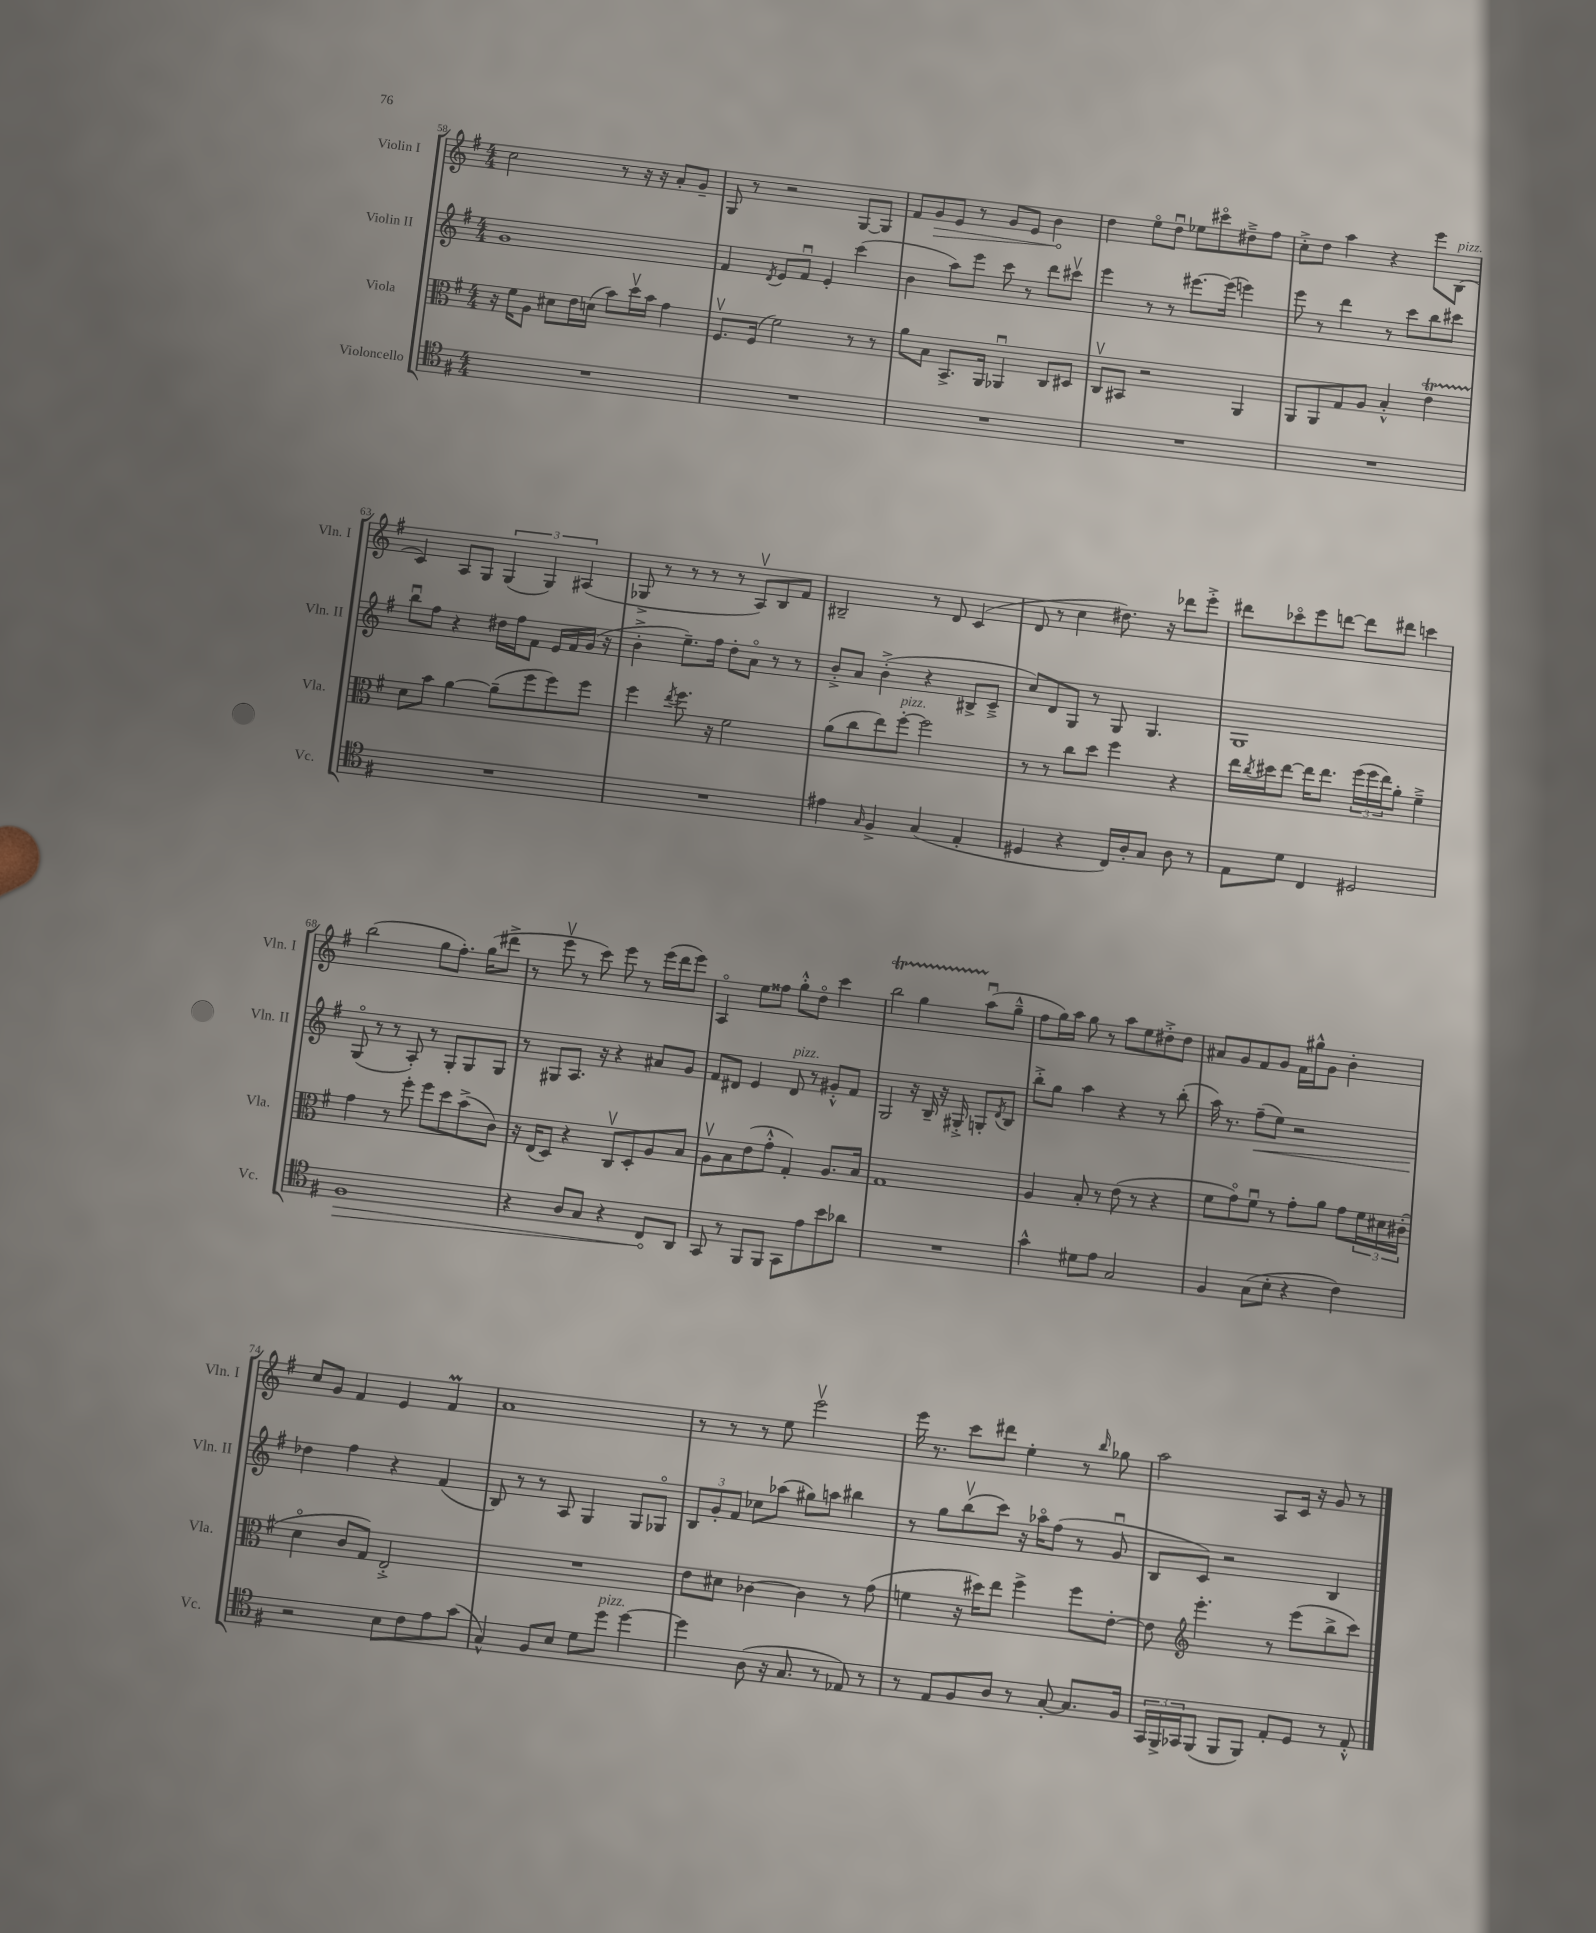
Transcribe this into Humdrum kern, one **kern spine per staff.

**kern	**kern	**kern	**kern
*staff4	*staff3	*staff2	*staff1
*clefC4	*clefC3	*clefG2	*clefG2
*k[f#]	*k[f#]	*k[f#]	*k[f#]
*M4/4	*M4/4	*M4/4	*M4/4
1r	16r	1g	2cc
.	16f#	.	.
.	8A	.	.
.	8d#	.	.
.	16e	.	.
.	(16d	.	.
.	8b)	.	8r
.	16ddv	.	16r
.	16b	.	16r
.	4g	.	8a'
.	.	.	8g~
=	=	=	=
1r	8.F#v	4f#	8G
.	.	.	8r
.	(16F#	.	.
.	.	8qd	.
.	2f#)	8e	2r
.	.	8f#u	.
.	.	4e'	.
.	8r	(4ccc	[8G
.	8r	.	8G]
=	=	=	=
1r	8a	4b	8f#
.	8B	.	8g
.	8.BB^	8aa)	8e
.	.	8eee	8r
.	16AA	.	.
.	4AA-u	8ccc	8g
.	.	8r	8e
.	8C	8ddd	4b
.	8D#	8ccc#v	.
=	=	=	=
1r	8Cv	4eee	4dd
.	8BB#	.	.
.	2r	8r	8eeo
.	.	8r	8ddu
.	.	[8.eee#	8ee-
.	.	.	8ccc#o
.	.	(16eee#]	.
.	4AA	4eee)	8dd#~^
.	.	.	8ff#
=	=	=	=
1r	8AA	8eee	8cc'^
.	8AA	8r	8dd
.	8G	4ddd	4aa
.	8A	.	.
.	4B'^^	8r	4r
.	.	8ccc	.
.	4e	8bb	8eee
.	.	8ccc#	(8B
=	=	=	=
1r	8d	8bbu	4c)
.	8b	8ff#	.
.	[4a	4r	8A
.	.	.	8G
.	(8a~]	16dd#	(6G
.	.	16ff#	.
.	8ff#	8f#	.
.	.	.	6G)
.	8ff#)	16e	.
.	.	16f#	.
.	.	.	(6A#
.	8ff#	(16g	.
.	.	16r	.
=	=	=	=
1r	4ff#	4b'^	8G-^
.	.	.	8r
.	8qee	.	.
.	8.ff#	8.ee~)	8r
.	.	.	8r
.	16r	16ff#	.
.	2f#	8dd'	8r
.	.	8ao	8Av)
.	.	8r	8B
.	.	8r	8f#
=	=	=	=
4e#	(8a	8b'^	2B#~
.	8cc	8a	.
16qqG	.	.	.
4F#^	8ee)	(4b'^	.
.	[8ff#'	.	.
(4G	2ff#]	4r	8r
.	.	.	8d
4E'	.	8B#^	(4c
.	.	8c~^	.
=	=	=	=
4D#	8r	8cc)	8d
.	8r	8d	8r
4r	8cc	8G	4cc
.	8dd	8r	.
16C)	4ff#	8G	8.dd#)
16A'	.	.	.
8G	.	4.G	.
.	.	.	16r
8A	4r	.	8ddd-
8r	.	.	8eee'^
=	=	=	=
8E	16ee	1G	8ddd#
.	8qcc	.	.
.	16dd#	.	.
8d	[8ee	.	8ccc-o
4C	16ee]	.	8eee
.	8.ee	.	.
.	.	.	[8ddd
2D#	(24ff#	.	8ddd]
.	24ff#	.	.
.	24ee)	.	.
.	8a'	.	8ddd#
.	4f#~^	.	4ccc
=	=	=	=
1F#	4g	(8Go	(2bb
.	.	8r	.
.	8r	8r	.
.	8ff#'	8A')	.
.	8ff#	8r	8gg
.	8dd	8G'	8.ff#')
.	(8b^	8G	.
.	.	.	(16gg
.	8c)	8G	8ddd#^
=	=	=	=
4r	16r	8r	8r
.	(16E	.	.
.	8D)	8G#	8eeev
8A	4r	8.A	8r
8G	.	.	8ccc)
.	.	16r	.
4r	8Cv	4r	8eee
.	8D'	.	8r
8C	8A	8a#	(16eee
.	.	.	16ddd
8AA	8B	8g	8eee)
=	=	=	=
8GG	8Av	8f#	4Ao
8r	8B	8d#	.
8FF#	(8e	4e	8ee
8FF#	8g'^^	.	8ff##
8GG	4G')	8d#	8gg'^^
8e	.	8r	8ddo
8b	8.A	8g#'^^	4ccc
8a-	.	8f#	.
.	16B	.	.
=	=	=	=
1r	1G	2G	2bb
.	.	16r	4gg
.	.	16B~	.
.	.	16r	.
.	.	16G#'^	.
.	.	8G'	(8aau
.	.	8qd	.
.	.	8B	8gg~^^
=	=	=	=
4g^^	4A	8bb'^	8ff#
.	.	8gg	16gg)
.	.	.	16aa
8d#	8B'	4aa	8gg
8e	8r	.	8r
2G	(8e	4r	8aa
.	8r	.	8ee
.	4r	8r	8dd#'^
.	.	(8bb'	8dd#
=	=	=	=
4F#	8f#	16aa)	8a#
.	.	8.r	.
.	8go)	.	8g
(8G	8f#u	(8ff#~	8f#
8B'	8r	8ee)	8g
4r	8g'	2r	16f#
.	.	.	16gg#^^
.	8a	.	8g
4c)	8g	.	4b'
.	24f#	.	.
.	24d#	.	.
.	(24c#'	.	.
=	=	=	=
2r	4do	4dd-	8cc
.	.	.	8g
.	8c	4ff#	4f#
.	8G)	.	.
8B	2E'^	4r	4e
8c	.	.	.
8e	.	(4f#	4f#
(8g	.	.	.
=	=	=	=
4G^^)	1r	8B)	1a
.	.	8r	.
8F#	.	8r	.
8B	.	8A	.
8d	.	4G	.
8dd	.	.	.
[4dd	.	8G	.
.	.	8G-o	.
=	=	=	=
4dd]	8e	12B	8r
.	.	12g'	.
.	8d#	.	8r
.	.	12f#	.
(8A	[4c-	8cc-	8r
16r	.	(8aa-	8ee
8.G	.	.	.
.	4c-]	8gg#)	2eeev
8r	.	8aa	.
8E-)	8r	4bb#	.
8r	(8g	.	.
=	=	=	=
8r	4f	8r	16eee
.	.	.	8.r
8E	.	8gg	.
8F#	16r	(8bbv	8ccc
.	16dd#)	.	.
8A	8ee	8ccc)	8ddd#
8r	4ff#^	16r	4ee'
.	.	16aa-o	.
[8G'	.	(8ff#	.
8.G]	8ff#	8r	8r
.	.	.	16qqbb
.	[8e'	8gu	8gg-
16F#	.	.	.
=	=	=	=
24GG	8e]	8B	2aa
24FF#^	.	.	.
24GG-	.	.	.
*	*clefG2	*	*
(8FF#	4.eee'	8c)	.
8FF#	.	2r	.
8FF#)	.	.	.
8E'	8r	.	8A
8D	(8eee	.	16c
.	.	.	16r
8r	8bb^	4B	8g
8E'^^	8ccc)	.	8r
==	==	==	==
*-	*-	*-	*-
